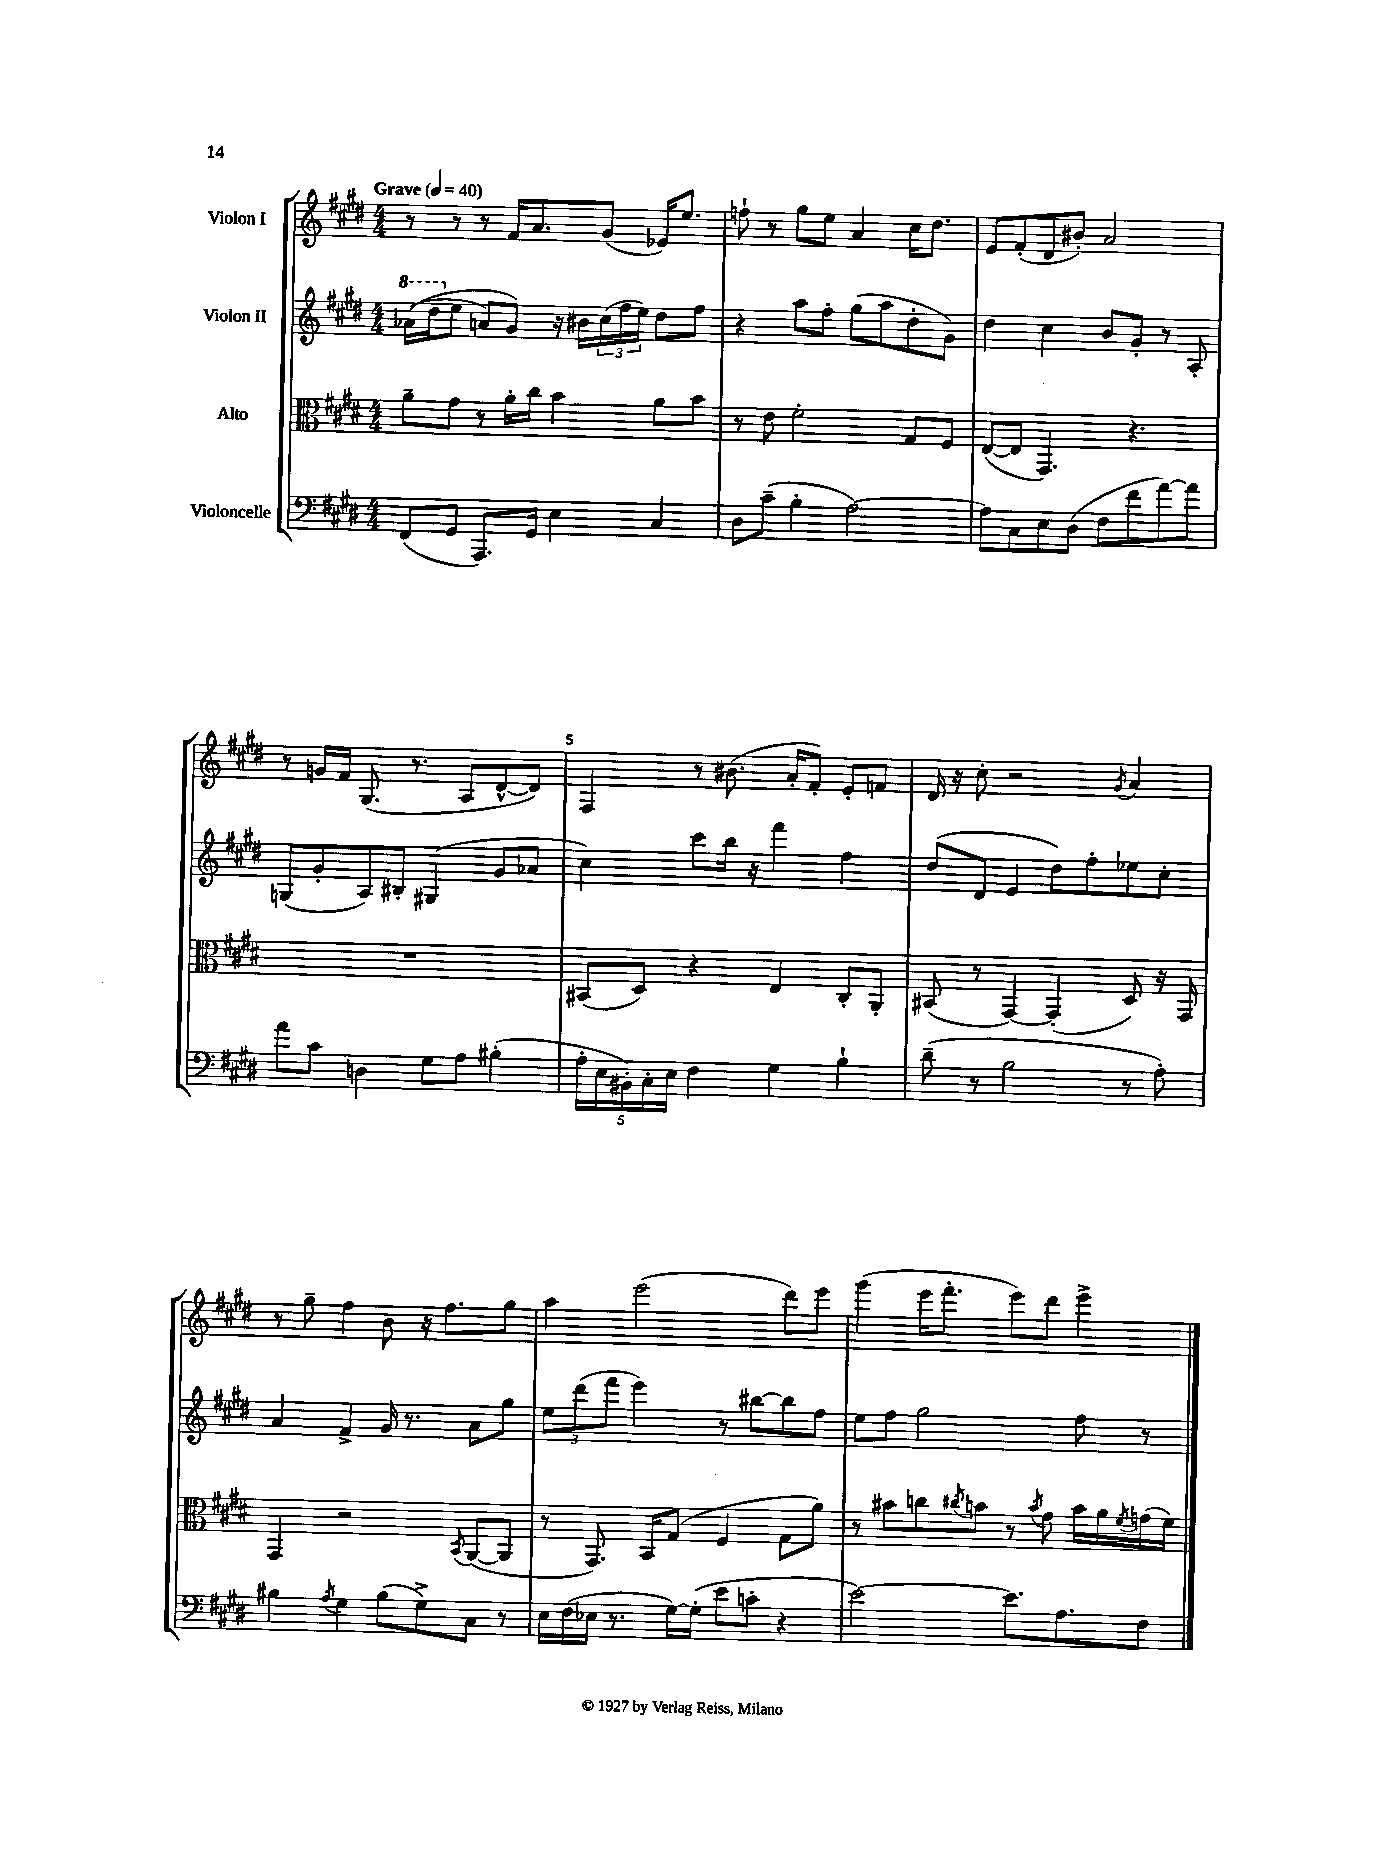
<<
\new StaffGroup <<
\new Staff = "s0" \with { instrumentName = "Violon I" } {
    \clef treble \key e \major \numericTimeSignature \time 4/4 \tempo "Grave" 4 = 40
    r8 r8 r8 fis'16 a'8. gis'8( ees'16) e''8. |
    f''8-! r8 gis''8 e''8 a'4 cis''16 dis''8. |
    e'8 fis'8-.( dis'8 bis'8-.) a'2 |
    r8 g'16 fis'16 gis8.( r8. a8 dis'8~-^ dis'8) |
    fis4 r8 bis'8.( a'16-. fis'8-.) e'8-. f'8 |
    dis'16 r16 cis''8-. r2 \acciaccatura { gis'8 } a'4 |
    r8 gis''8-- fis''4 b'8 r16 fis''8. gis''8 |
    a''4 e'''2( dis'''8) e'''8 |
    gis'''4( e'''16 fis'''8.-. e'''8) dis'''8 e'''4-> \bar "|." |
}
\new Staff = "s1" \with { instrumentName = "Violon II" } {
    \clef treble \key e \major \numericTimeSignature \time 4/4
    \ottava #1 aes''16(\( dis'''16 \ottava #0 e''8 a'!8) gis'8\) r16 bis'16 \tuplet 3/2 { cis''16( fis''16 e''16) } dis''8 fis''8 |
    r4 a''8 fis''8-. gis''8( a''8 dis''8-. gis'8) |
    dis''4 cis''4 b'8 gis'8-. r8 a8-. |
    g8( gis'8-. a8) bis8-. gis4( gis'8 aes'8 |
    cis''4) cis'''8 b''16 r16 fis'''4 fis''4 |
    dis''8( dis'8 e'4 dis''8) fis''8-. ees''8 cis''8-. |
    a'4 fis'4-> gis'16 r8. a'8 gis''8 |
    \tuplet 3/2 { e''8 dis'''8( fis'''8 } e'''4) r8 bis''8~ bis''8 fis''8 |
    e''8 fis''8 gis''2 fis''8 r8 \bar "|." |
}
\new Staff = "s2" \with { instrumentName = "Alto" } {
    \clef alto \key e \major \numericTimeSignature \time 4/4
    a'8-- gis'8 r8 a'16-. cis''16 b'4 a'8 b'8 |
    r8 e'8 fis'2-. gis8 fis8 |
    e8~( e8 gis,4.) r4. |
    R1 |
    bis,8( dis8) r4 e4 cis8-. a,8-. |
    bis,8( r8 gis,4~) gis,4-.( dis8) r16 gis,16 |
    gis,4 r2 \acciaccatura { b,8 } a,8~( a,8 |
    r8 gis,8.) b,16 gis8( fis4 gis8 a'8) |
    r8 bis'8 c''8 \acciaccatura { cis''8 } b'8 r8 \acciaccatura { b'8 } gis'8 b'16 a'16 \acciaccatura { fis'8 } g'16( fis'16) \bar "|." |
}
\new Staff = "s3" \with { instrumentName = "Violoncelle" } {
    \clef bass \key e \major \numericTimeSignature \time 4/4
    fis,8( gis,8 a,,8.) gis,16 e4 cis4 |
    dis8 cis'8--( b4-. a2~) |
    a8 cis8 e8 dis8( fis8 fis'8 a'8~) a'8 |
    a'8 cis'8 d4 gis8 a8 bis4-.( |
    \tuplet 5/4 { a16-. e16 bis,16-.) cis16-. e16 } fis4 gis4 b4-! |
    dis'8--( r8 b2 r8 a8-.) |
    bis4 \acciaccatura { a8 } gis4 bis8( gis8->) cis8 r8 |
    e16 fis16( ees16 r8. gis16~) gis16-.( e'8 c'8-. r4 |
    e'2~) e'8. a8. fis8 \bar "|." |
}
>>
>>
\layout { \context { \Score \override BarNumber.break-visibility = ##(#f #t #t) barNumberVisibility = #(every-nth-bar-number-visible 5) } }
